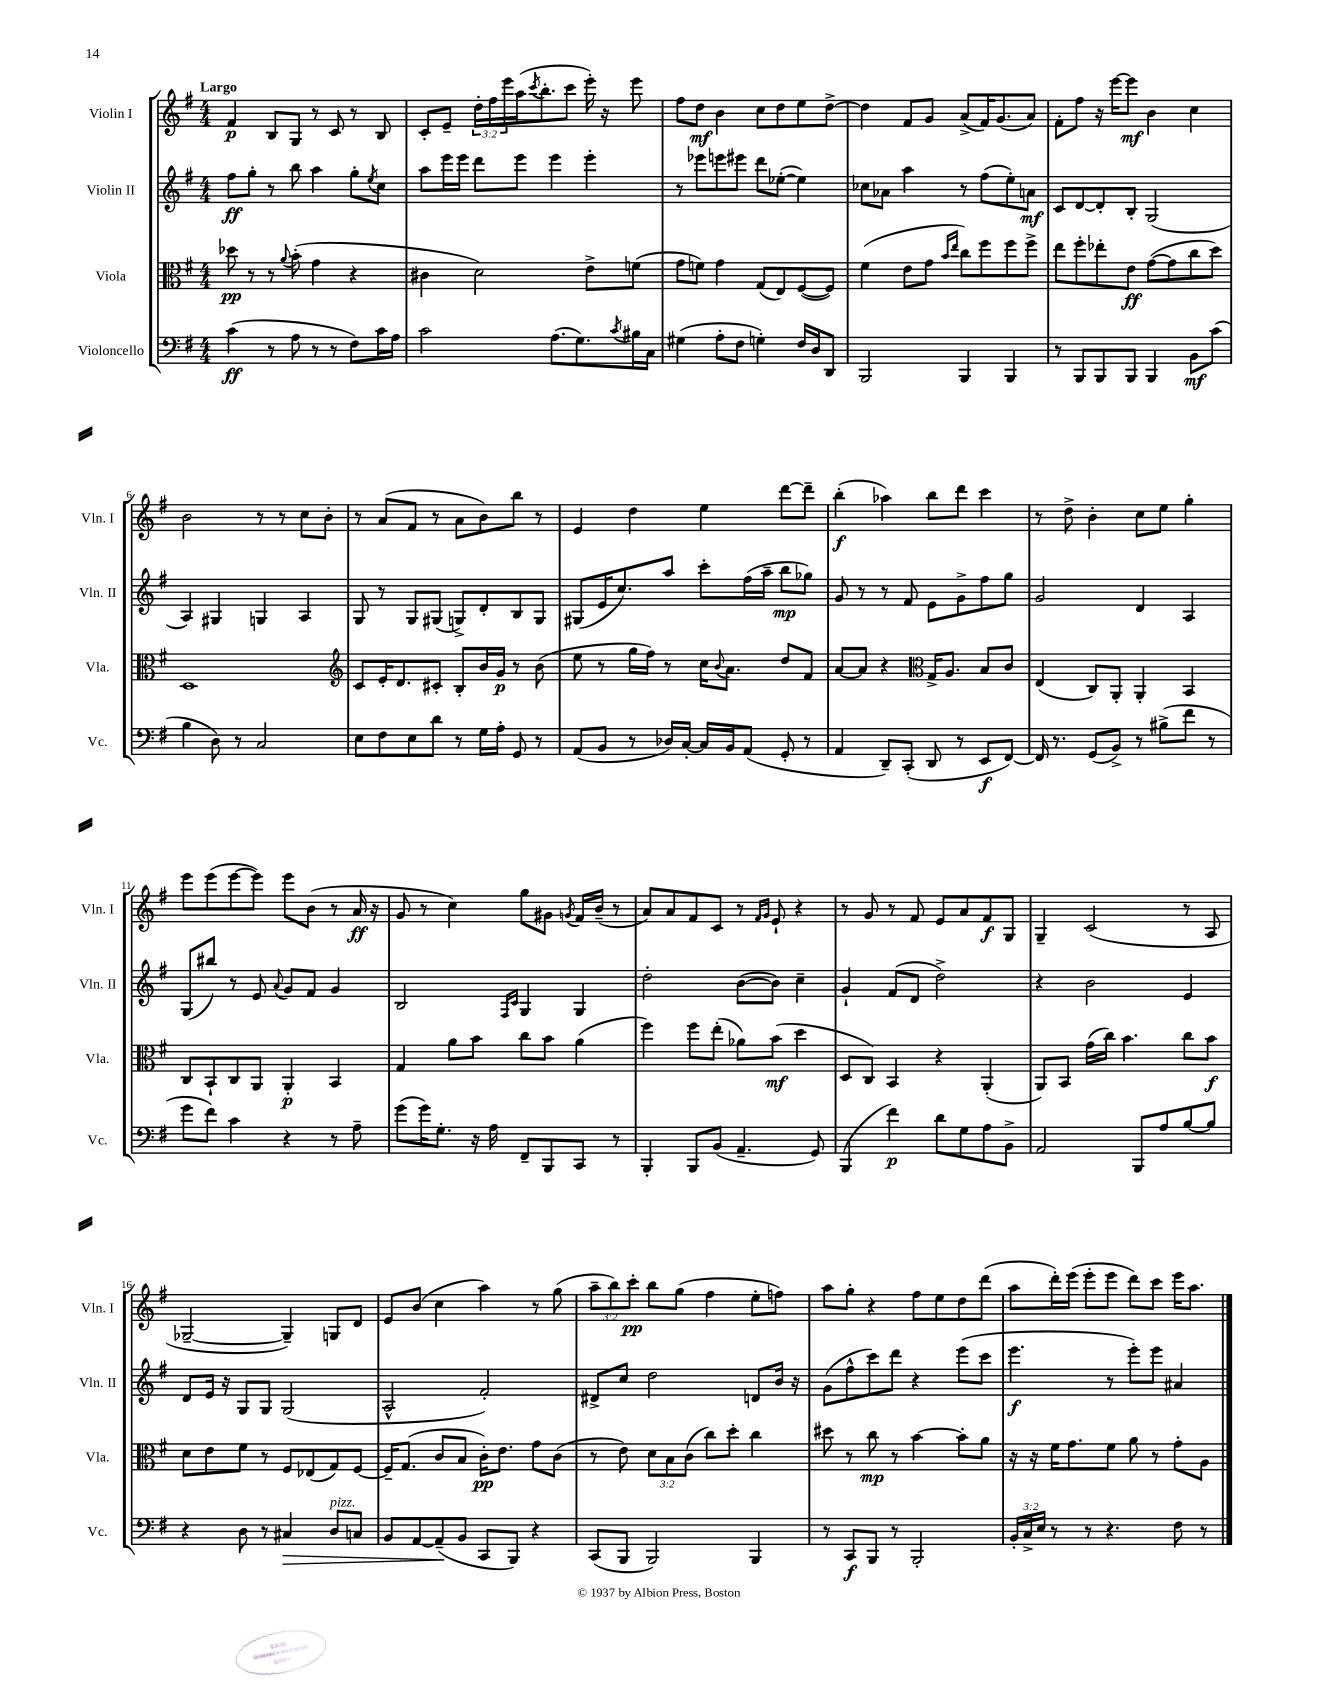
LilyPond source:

<<
\new StaffGroup <<
\new Staff = "s0" \with { instrumentName = "Violin I" shortInstrumentName = "Vln. I" } {
    \clef treble \key g \major \numericTimeSignature \time 4/4 \override Staff.TupletNumber.text = #tuplet-number::calc-fraction-text \tempo "Largo"
    fis'4\p b8 g8 r8 c'8 r8 b8 |
    c'8-. e'8-- \tuplet 3/2 { d''16-. fis''16 e'''16 } a''16( \acciaccatura { c'''8 } b''8.-. c'''8 e'''16-.) r16 e'''8 |
    fis''8 d''8\mf b'4 c''8 d''8 e''8 d''8~-> |
    d''4 fis'8 g'8 a'8->( fis'16) g'8.( a'8) |
    fis'8-. fis''8 r16 e'''16~ e'''8\mf b'4 c''4 |
    b'2 r8 r8 c''8 b'8-. |
    r8 a'8( fis'8 r8 a'8 b'8) b''8 r8 |
    e'4 d''4 e''4 d'''8~ d'''8-- |
    b''4-.\f( aes''4) b''8 d'''8 c'''4 |
    r8 d''8-> b'4-. c''8 e''8 g''4-. |
    e'''8 e'''8( e'''8~ e'''8) e'''8 b'8( r8 a'16\ff r16 |
    g'8 r8 c''4) g''8 gis'8 \acciaccatura { g'8 } fis'16 b'16--( r8 |
    a'8) a'8 fis'8 c'8 r8 \grace { fis'16 g'16 } e'8-! r4 |
    r8 g'8 r8 fis'8 e'8 a'8 fis'8\f g8 |
    g4-- c'2( r8 a8 |
    ges2~-- ges4--) g8 d'8 |
    e'8 b'8( c''4 a''4) r8 g''8( |
    \tuplet 3/2 { a''8-- b''8) c'''8-.\pp } b''8 g''8( fis''4 e''8-. f''8) |
    a''8 g''8-. r4 fis''8 e''8 d''8 d'''8( |
    a''8 d'''16-.) e'''16( e'''8-. e'''8 d'''8) c'''8 e'''16 a''8. \bar "|." |
}
\new Staff = "s1" \with { instrumentName = "Violin II" shortInstrumentName = "Vln. II" } {
    \clef treble \key g \major \numericTimeSignature \time 4/4
    fis''8\ff g''8-. r8 b''8 a''4 g''8-. \acciaccatura { e''8 } c''8 |
    a''8 e'''16 e'''16 d'''8 e'''8 e'''4 e'''4-. |
    r8 ees'''8 e'''8 eis'''8 d'''8 ees''8~-.( ees''4) |
    ces''8 aes'8 a''4 r8 fis''8( e''8-.) a'8\mf |
    c'8 d'8~ d'8-. b8-. g2( |
    a4) gis4 g4 a4 |
    g8 r8 g8 gis8( g8->) d'8-. b8 g8 |
    gis8( e'16 c''8.) a''8 c'''8-. fis''16( a''16-- b''8\mp ges''8) |
    g'8 r8 r8 fis'8 e'8 g'8-> fis''8 g''8 |
    g'2 d'4 a4 |
    g8( bis''8) r8 e'8 \appoggiatura { a'8 } g'8 fis'8 g'4 |
    b2 \grace { fis16 c'16 } g4 g4 |
    d''2-. b'8~( b'8) c''4-- |
    g'4-! fis'8( d'8 d''2->) |
    r4 b'2 e'4 |
    d'8 e'16 r16 g8 g8 g2( |
    a2-^ fis'2-.) |
    dis'8-> c''8 d''2 d'8 b'16 r16 |
    g'8( fis''8-^ c'''8) d'''8 r4 e'''8( c'''8 |
    e'''4.\f r8 e'''8-.) e'''8 ais'4 \bar "|." |
}
\new Staff = "s2" \with { instrumentName = "Viola" shortInstrumentName = "Vla." } {
    \clef alto \key g \major \numericTimeSignature \time 4/4 \override Staff.TupletNumber.text = #tuplet-number::calc-fraction-text
    des''8\pp r8 r8 \appoggiatura { a'8 } b'8-.( g'4 r4 |
    cis'4 d'2) e'8-> f'8( |
    g'8 f'8) g'4 g8( e8) fis8~( fis8) |
    fis'4( e'8 g'8 \grace { b'16 e''16 } c''8) fis''8 fis''8 fis''8-> |
    e''8 fis''8-. ees''8-. e'8\ff g'8~( g'8 c''8 d''8) |
    d1 |
    \clef treble c'8 e'16-. d'8. cis'8-. b8-. b'16 g'16\p r8 b'8( |
    e''8 r8 g''16 fis''16) r8 c''16 \appoggiatura { b'8 } a'8. d''8 fis'8 |
    a'8~ a'8 r4 \clef alto g16-> a8. b8 c'8 |
    e4( c8) a,8-. a,4-. b,4 |
    c8 b,8-! c8 a,8 a,4-.\p b,4 |
    g4 a'8 b'8 c''8 b'8 a'4( |
    fis''4) fis''8 e''8-.( aes'8) b'8\mf( d''4 |
    d8 c8) b,4 r4 a,4-.( |
    a,8) b,8 g'16( c''16) b'4. c''8 b'8\f |
    d'8 e'8 fis'8 r8 fis8 ees8( g8) fis8~ |
    fis16-- g8.( c'8 b8 c'16-.\pp) e'8. g'8 c'8( |
    r8 e'8) \tuplet 3/2 { d'8 b8 c'8( } c''8) d''8-. c''4 |
    dis''8 r8 c''8\mp r8 b'4~ b'8-. a'8 |
    r16 r16 fis'16 g'8. fis'8 a'8 r8 g'8-. a8 \bar "|." |
}
\new Staff = "s3" \with { instrumentName = "Violoncello" shortInstrumentName = "Vc." } {
    \clef bass \key g \major \numericTimeSignature \time 4/4 \override Staff.TupletNumber.text = #tuplet-number::calc-fraction-text
    c'4\ff( r8 a8 r8 r8 fis8) c'16 a16 |
    c'2 a8.( g8.) \acciaccatura { c'8 } bis16 c16 |
    gis4( a8-. fis8 g4-.) fis16 d16 d,8 |
    b,,2 b,,4 b,,4 |
    r8 b,,8 b,,8 b,,8 b,,4 b,8\mf c'8( |
    b4 d8) r8 c2 |
    e8 fis8 e8 d'8 r8 g16 a16-. g,8 r8 |
    a,8( b,8 r8 des16) c16~-. c16 b,16 a,8( g,8-. r8 |
    a,4 d,8--) c,8-.( d,8 r8 e,8\f fis,8~) |
    fis,16 r8. g,8( b,8->) r8 bis8->( fis'8 r8 |
    g'8 fis'8) c'4 r4 r8 a8-- |
    g'8( g'16) g8.-. r16 a16 fis,8-- b,,8 c,8 r8 |
    b,,4-. b,,8 b,8( a,4.-- g,8) |
    b,,4( fis'4\p) d'8 g8 a8 b,8-> |
    a,2 b,,8 a8 b8~ b8 |
    r4 d8 r8 cis4\> d8^\markup { \italic "pizz." } c8 |
    b,8 a,8~ a,8--\!( b,8 c,8 b,,8) r4 |
    c,8( b,,8 b,,2) b,,4 |
    r8 c,8\f b,,8 r8 b,,2-. |
    \tuplet 3/2 { b,16-. c16-> e16 } r8 r8 r4. fis8 r8 \bar "|." |
}
>>
>>
